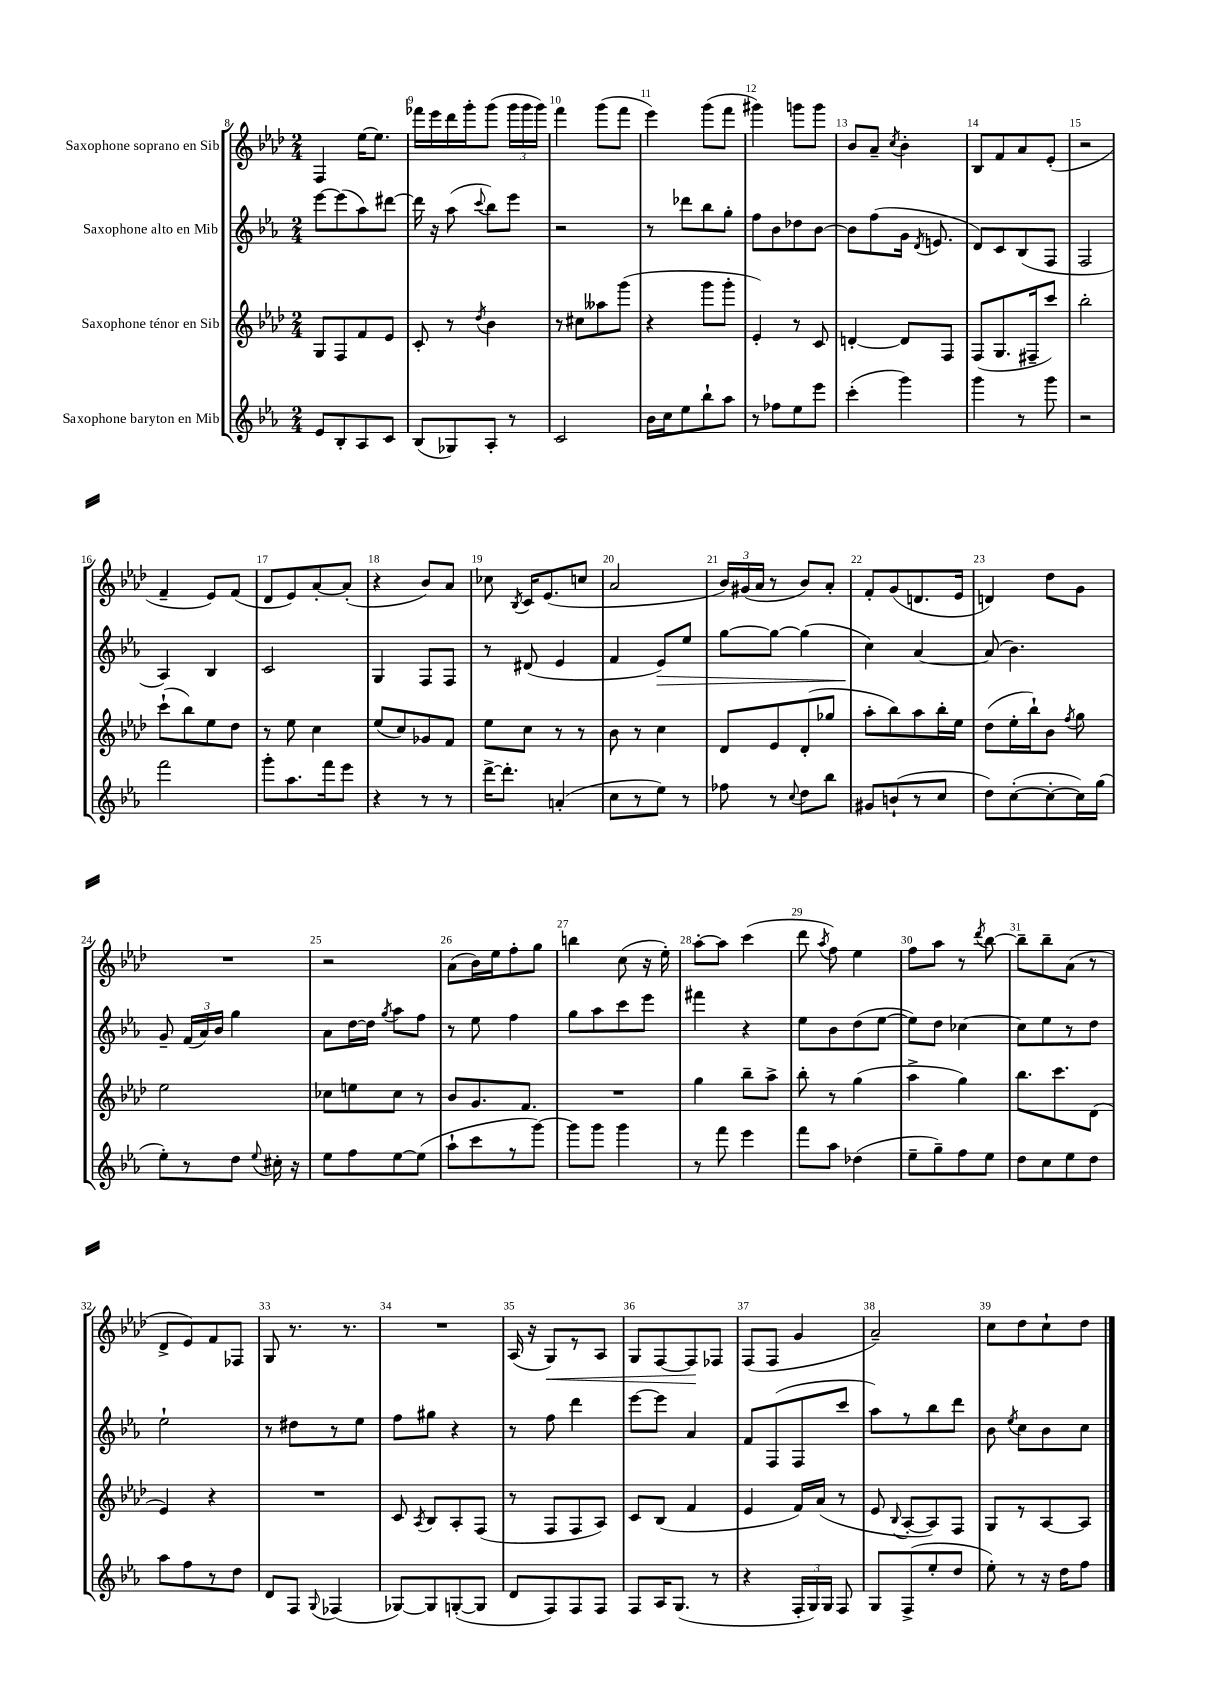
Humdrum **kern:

**kern	**kern	**kern	**kern
*staff4	*staff3	*staff2	*staff1
*clefG2	*clefG2	*clefG2	*clefG2
*k[b-e-a-]	*k[b-e-a-d-]	*k[b-e-a-]	*k[b-e-a-d-]
*M2/4	*M2/4	*M2/4	*M2/4
8e-/L	8G/L	[8eee-\L	4F/
8B-'/	8F/	(8eee-\]	.
8A-/	8f/	8aa-\)	[16ee-\LK
.	.	.	8.ee-\]J
8c/J	8e-/J	[8ddd#\J	.
=	=	=	=
(8B-/L	8c'/	16ddd#\]	16fff-\LL
.	.	16r	16eee-\
8G-/)	8r	(8aa-\	16ddd-\
.	.	.	16ggg'\J
.	8qdd-/	8qqccc/	.
8A-'/J	4b-\	8bb-\L)	(8ggg\J
8r	.	8eee-\J	24ggg\LL
.	.	.	24ggg\
.	.	.	24ggg\JJ)
=	=	=	=
2c/	8r	2r	4fff\
.	8cc#\L	.	.
.	8aa--\	.	(8ggg\L
.	(8ggg\J	.	8fff\J
=	=	=	=
16b-\LL	4r	8r	4eee-\)
16cc\J	.	.	.
8ee-\	.	8ddd-\L	.
8bb-`\	8ggg\L	8bb-\	(8ggg\L
8aa-\J	8ggg'\J	8gg'\J	8fff\J
=	=	=	=
8r	4e-'/)	8ff\L	4ggg#\)
8ff-\L	.	8b-\	.
8ee-\	8r	8dd-\	8ggg\L
8eee-\J	8c/	[8b-\J	8ggg\J
=	=	=	=
(4ccc'\	[4d'/	8b-\]L	8b-/L
.	.	(8ff\	8a-~/J
.	.	.	8qcc/
4ggg\)	8d/]L	16g\Jk	4b-'\
.	.	8qd/	.
.	.	8.e/	.
.	8F/J	.	.
=	=	=	=
4ggg\	(8F/L	8d/L)	8B-/L
.	8.G/	8c/	8f/
8r	.	(8B-/	8a-/
.	16F#~/k	.	.
8ggg\	8ccc/J)	8F/J	(8e-'/J
=	=	=	=
2r	2bb-'\	2F/	2r
=	=	=	=
2fff\	(8ccc`\L	4A-/)	4f~/
.	8bb-\)	.	.
.	8ee-\	4B-/	8e-/L)
.	8dd-\J	.	(8f/J
=	=	=	=
8ggg'\L	8r	2c/	8d-/L
8.aa-\	8ee-\	.	8e-/)
.	4cc\	.	[8a-'/
16fff\k	.	.	.
8eee-\J	.	.	(8a-'/]J
=	=	=	=
4r	(8ee-/L	4G/	4r
.	8cc/)	.	.
8r	8g-/	8F/L	8b-/L)
8r	8f/J	8F/J	8a-/J
=	=	=	=
[16ddd^\LK	8ee-\L	8r	8cc-\
8.ddd'\]J	.	.	.
.	.	.	8qB-/
.	8cc\J	(8d#/	16c/LK
.	.	.	(8.e-/
(4a'/	8r	4e-/	.
.	8r	.	8cc/J
=	=	=	=
8cc\L	8b-\	4f/	2a-/
8r	8r	.	.
8ee-\J)	4cc\	8e-/L)	.
8r	.	8ee-/J	.
=	=	=	=
8ff-\	8d-/L	[8gg\L	24b-/LL)
.	.	.	(24g#/
.	.	.	24a-/JJ
8r	8e-/	8gg\_J	8r
8qqcc/	.	.	.
8dd\L	(8d-'/	(4gg\]	8b-/L)
8bb-\J	8gg-/J	.	8a-'/J
=	=	=	=
8g#/L	8aa-'\L	4cc\)	8f'/L
(8b`/	8bb-\)	.	(8g/
8r	8aa-\	[4a-/	8.d/
8cc/J	16bb-'\L	.	.
.	16ee-\JJ	.	16e-/Jk
=	=	=	=
8dd\L)	(8dd-\L	(8a-/]	4d/)
([8cc'\	16ee-'\L	4.b-\)	.
.	16bb-`\J)	.	.
8cc'\_	8b-\J	.	8dd-\L
.	8qff/	.	.
16cc\]L)	8gg\	.	8g\J
(16gg\JJ	.	.	.
=	=	=	=
8ee-'\L)	2ee-\	8g~/	2r
8r	.	(24f/LL	.
.	.	24a-/)	.
.	.	24b-/JJ	.
8dd\J	.	4gg\	.
8qqee-/	.	.	.
16cc#'\	.	.	.
16r	.	.	.
=	=	=	=
8ee-\L	8cc-\L	8a-\L	2r
8ff\	8ee\	[16dd\L	.
.	.	16dd\]JJ	.
.	.	8qgg/	.
[8ee-\	8cc-\J	8aa-\L	.
(8ee-\]J	8r	8ff\J	.
=	=	=	=
8aa-`\L	8b-/L	8r	(8a-\L
8ccc\	8.g/	8ee-\	16b-\L)
.	.	.	16ee-\J
8r	.	4ff\	8ff'\
.	8.f/J	.	.
[8ggg\J)	.	.	8gg\J
=	=	=	=
8ggg\]L	2r	8gg\L	4bb\
8ggg\J	.	8aa-\	.
4ggg\	.	8ccc\	(8cc\
.	.	8eee-\J	16r
.	.	.	16ee-'\)
=	=	=	=
8r	4gg\	4fff#\	[8aa-'\L
8fff\	.	.	8aa-\]J
4eee-\	8bb-~\L	4r	(4ccc\
.	8aa-^\J	.	.
=	=	=	=
8fff\L	8bb-'\	8ee-\L	8ddd-\
.	.	.	8qaa-/
8aa-\J	8r	8b-\	8ff\)
(4dd-\	(4gg\	(8dd\	4ee-\
.	.	[8ee-\J	.
=	=	=	=
8ee-~\L	4aa-^\	8ee-\]L)	8ff\L
8gg~\)	.	8dd\J	8aa-\J
8ff\	4gg\)	[4cc-\	8r
.	.	.	8qddd-/
8ee-\J	.	.	[8bb-\
=	=	=	=
8dd\L	8.bb-\L	8cc-\]L	8bb-~\]L
8cc\	.	8ee-\	8bb-~\
.	8.ccc\	.	.
8ee-\	.	8r	(8a-\J
8dd\J	(8d-\J	8dd\J	8r
=	=	=	=
8aa-\L	4e-/)	2ee-`\	8d-^/L
8ff\	.	.	8e-/)
8r	4r	.	8f/
8dd\J	.	.	8F-/J
=	=	=	=
8d/L	2r	8r	8G/
8F/J	.	8dd#\L	8.r
8qqG/	.	.	.
(4F-/	.	8r	.
.	.	.	8.r
.	.	8ee-\J	.
=	=	=	=
[8G-/L)	8c/	8ff\L	2r
.	8qA-/	.	.
8G-/]	8B-/L	8gg#\J	.
([8G'/	8A-'/	4r	.
8G/]J	(8F/J	.	.
=	=	=	=
8d/L	8r	8r	(16A-/
.	.	.	16r
8F/)	8F/L	8ff\	8G/L)
8F/	8F/	4ddd\	8r
8F/J	8A-/J)	.	8A-/J
=	=	=	=
8F/L	8c/L	[8eee-\L	8G/L
16A-/K	(8B-/J	8eee-\]J	[8F/
(8.G/J	.	.	.
.	4f/	4a-/	8F/]
8r	.	.	8F-/J
=	=	=	=
4r	4e-/	8f/L	(8F/L
.	.	(8F/	8F/J
24F'/LL	16f/LL)	8F/	4g/
24G/)	.	.	.
.	(16a-/JJ	.	.
24G/JJ	.	.	.
8F/	8r	8ccc/J	.
=	=	=	=
8G/L	8e-/	8aa-\L)	2a-~/)
.	8qqB-/	.	.
(8F^/	[8A-'/L	8r	.
8ee-'/	8A-/])	8bb-\	.
8dd/J	8F/J	8ddd\J	.
=	=	=	=
8ee-'\)	8G/L	8b-\	8cc\L
.	.	8qee-/	.
8r	8r	8cc\L	8dd-\
16r	[8A-/	8b-\	8cc`\
16dd\LK	.	.	.
8ff\J	8A-/]J	8cc\J	8dd-\J
==	==	==	==
*-	*-	*-	*-
